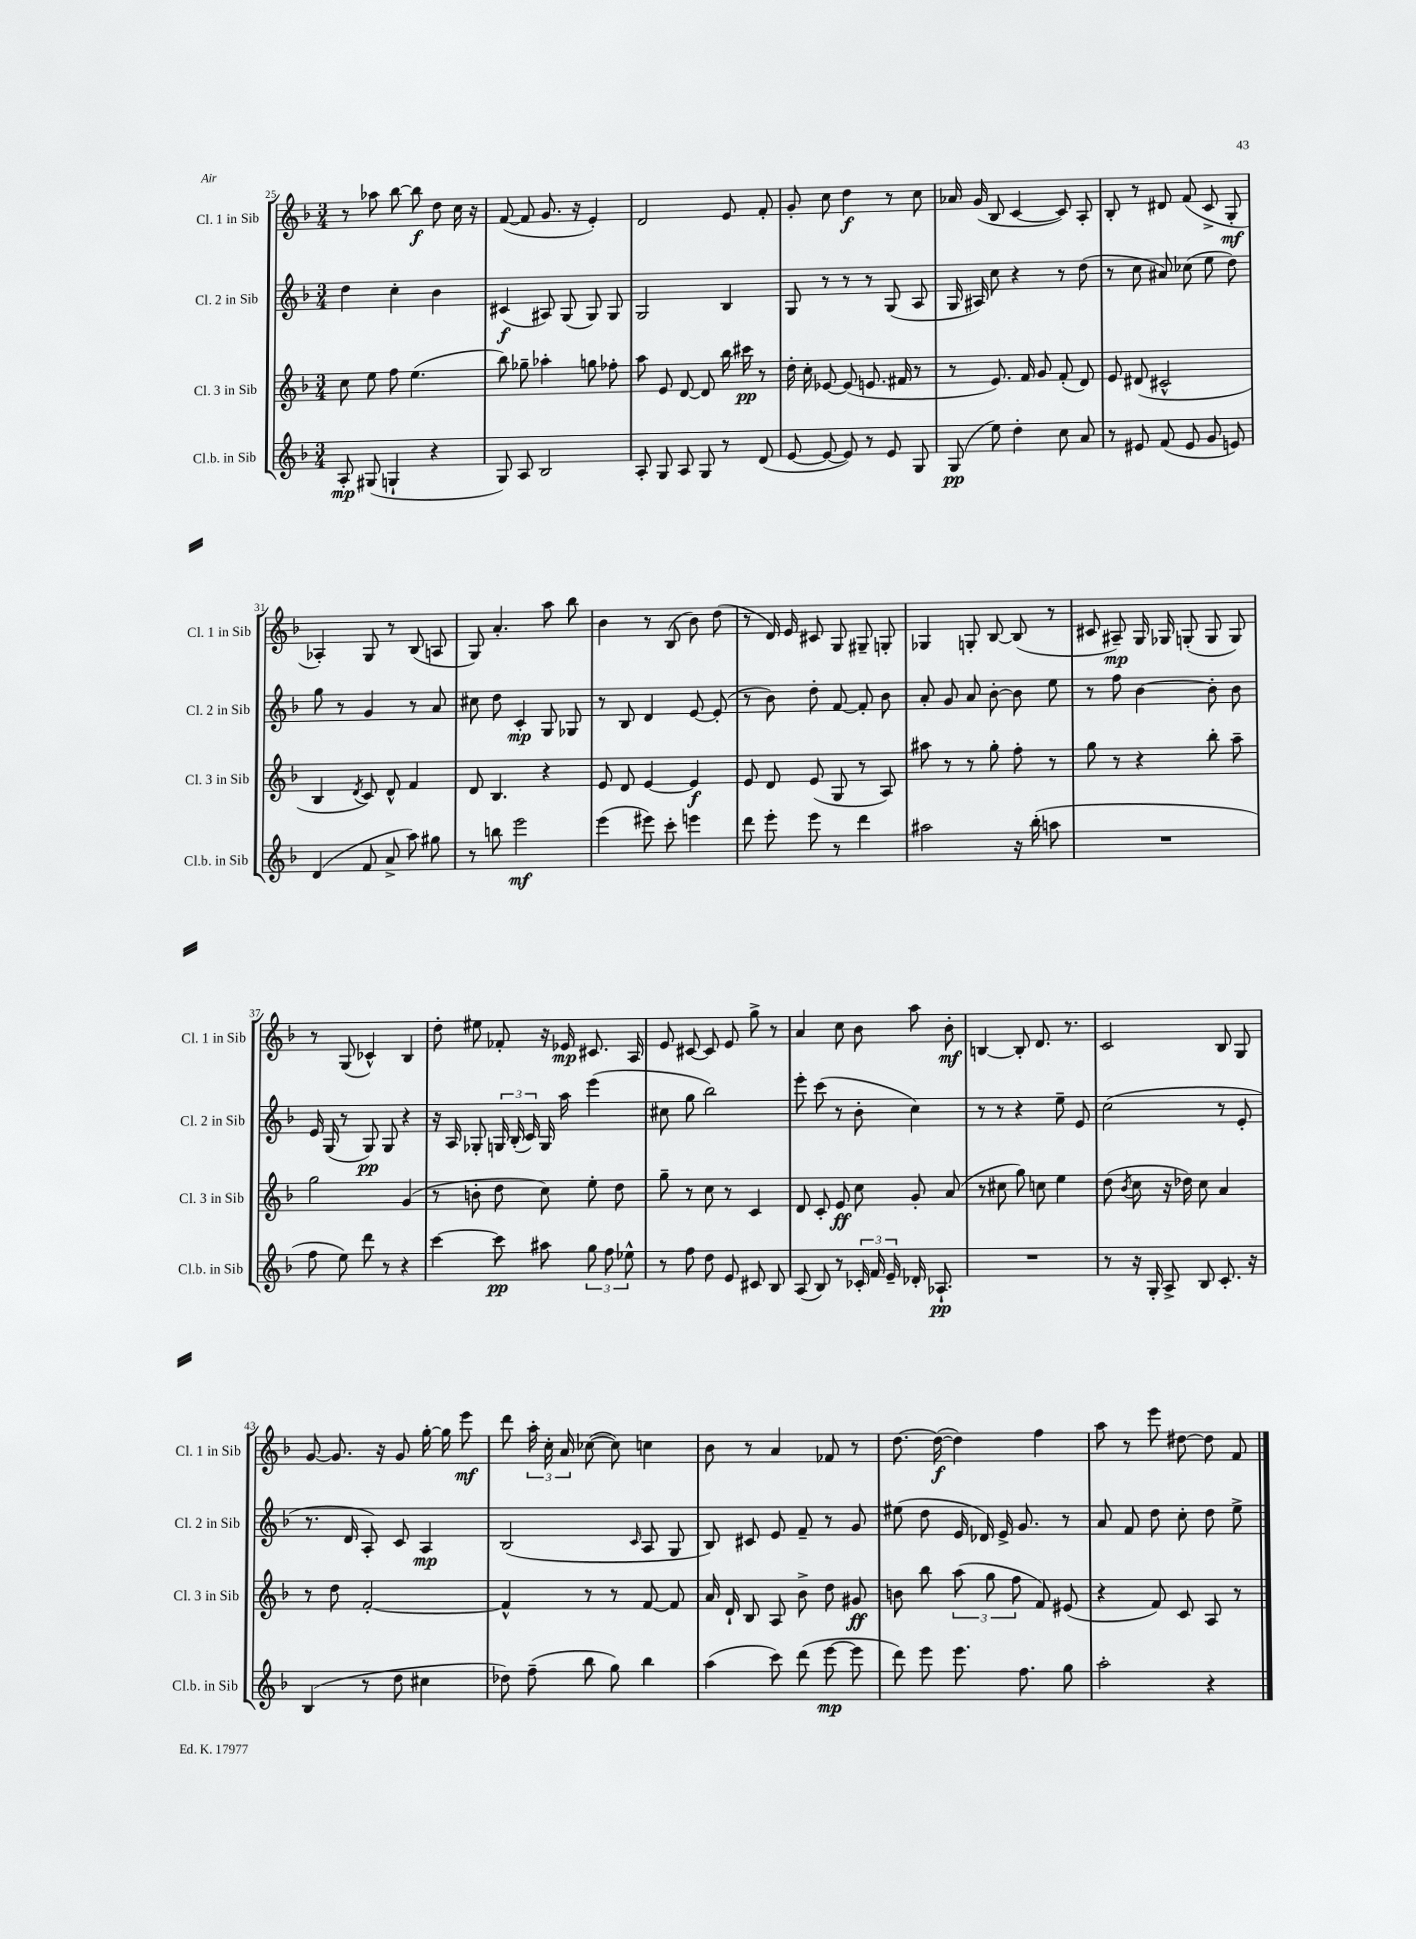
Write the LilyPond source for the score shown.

<<
\new StaffGroup <<
\new Staff = "s0" \with { instrumentName = "Cl. 1 in Sib" shortInstrumentName = "Cl. 1 in Sib" } {
    \clef treble \key f \major \numericTimeSignature \time 3/4
    \autoBeamOff r8 aes''8 bes''8~ bes''8\f d''8 c''16 r16 |
    f'8~( f'8 g'8. r16 e'4-.) |
    d'2 e'8 f'8-. |
    g'8-. c''8 d''4\f r8 c''8 |
    aes'16 g'16( bes8 c'4~ c'8) a8-. |
    bes8-. r8 dis'8 f'8( c'8-> g8-.\mf |
    aes4-.) g8 r8 bes8( a8 |
    g8) a'4.-. a''8 bes''8 |
    bes'4 r8 bes8( bes'8) d''8( |
    r8 d'16) e'16 cis'8 g8 gis8-- g8-. |
    ges4 g8-. bes8~ bes8( r8 |
    cis'8 ais8--\mp) g16 ges16 g8-.( g8 g8) |
    r8 g8( ces'4-^) bes4 |
    d''8-. eis''8 fes'8-. r16 ees'16\mp cis'8. a16 |
    e'8 cis'8~ cis'8 e'8 g''8-> r8 |
    a'4 c''8 bes'8 a''8 bes'8-.\mf |
    b4~ b8-. d'8. r8. |
    c'2 bes8 g8 |
    g'8~ g'8. r16 g'8 g''16~-. g''16 e'''8\mf |
    d'''8 \tuplet 3/2 { a''16-. c''16-. a'16 } ces''8~( ces''8) c''4 |
    bes'8 r8 a'4 fes'8 r8 |
    d''8.~ d''16~\f( d''4) f''4 |
    a''8 r8 e'''8 dis''8~ dis''8 f'8 \bar "|." |
}
\new Staff = "s1" \with { instrumentName = "Cl. 2 in Sib" shortInstrumentName = "Cl. 2 in Sib" } {
    \clef treble \key f \major \numericTimeSignature \time 3/4
    \autoBeamOff d''4 c''4-. bes'4 |
    cis'4\f( ais8) g8( g8) g8 |
    g2 bes4 |
    g8 r8 r8 r8 g8( a8 |
    g16 ais16) c''8 r4 r8 d''8( |
    r8 c''8 ais'8) ces''8( e''8 d''8) |
    g''8 r8 g'4 r8 a'8 |
    cis''8 d''8 c'4-.\mp g8 ges8 |
    r8 bes8 d'4 e'8~ e'8-.( |
    r8 bes'8) d''8-. f'8~ f'8-. bes'8 |
    a'8-. g'8 a'8 bes'8~-. bes'8 e''8 |
    r8 f''8 bes'4~ bes'8-. bes'8 |
    e'16 g16( r8 g8\pp) g8 r4 |
    r16 a16 ges8-. \tuplet 3/2 { g16 bes16-.( c'16) } g16 a''16 e'''4( |
    cis''8 g''8 bes''2) |
    e'''8-. c'''8( r8 bes'8-. c''4) |
    r8 r8 r4 e''8-- e'8 |
    c''2( r8 e'8-. |
    r8. d'16 a8-.) c'8 a4\mp |
    bes2( \grace { c'16 } a8 g8 |
    bes8) cis'8 e'8 f'8-- r8 g'8 |
    eis''8( d''8 e'16 des'16) e'16-> g'8. r8 |
    a'8 f'8 d''8 c''8-. d''8 e''8-> \bar "|." |
}
\new Staff = "s2" \with { instrumentName = "Cl. 3 in Sib" shortInstrumentName = "Cl. 3 in Sib" } {
    \clef treble \key f \major \numericTimeSignature \time 3/4
    \autoBeamOff c''8 e''8 f''8 e''4.( |
    bes''8) ges''8-- aes''4-. g''8 fes''8-. |
    a''8 e'8 d'8~ d'8 bes''16 cis'''16\pp r8 |
    d''16-. c''16-. ees'8~ ees'8( e'8. fis'16 r8 |
    r8 e'8.) f'16 g'8 f'8-.( d'8) |
    e'8 dis'8( cis'2-^ |
    bes4 \acciaccatura { d'8 } c'8) d'8-^ f'4 |
    d'8 bes4. r4 |
    e'8 d'8 e'4~ e'4\f |
    e'8 d'8 e'8( g8 r8 a8) |
    ais''8 r8 r8 g''8-. f''8-. r8 |
    g''8 r8 r4 bes''8-. a''8-- |
    g''2 g'4( |
    r8 b'8-. d''8 c''8) e''8-. d''8 |
    g''8-- r8 c''8 r8 c'4 |
    d'8 c'8-. e'8\ff c''8 g'8-. a'8( |
    r8 cis''8 g''8) c''8 e''4 |
    d''8( \acciaccatura { bes'8 } c''8 r16 des''16) c''8 a'4 |
    r8 d''8 f'2~-. |
    f'4-^ r8 r8 f'8~ f'8 |
    a'16 d'16-! bes8 a8 bes'8-> d''8 gis'8\ff |
    b'8 bes''8 \tuplet 3/2 { a''8( g''8 f''8 } f'8) eis'8( |
    r4 f'8) c'8 a8 r8 \bar "|." |
}
\new Staff = "s3" \with { instrumentName = "Cl.b. in Sib" shortInstrumentName = "Cl.b. in Sib" } {
    \clef treble \key f \major \numericTimeSignature \time 3/4
    \autoBeamOff a8-.\mp gis8( g4-! r4 |
    g8) a8 bes2 |
    a8-. g8 a8 g8 r8 d'8( |
    e'8~ e'8~ e'8) r8 e'8 g8 |
    g8\pp( e''8) d''4-. c''8 a'8 |
    r8 eis'8 f'8( eis'8 g'8 e'8) |
    d'4( f'8 a'8-> a''8) gis''8 |
    r8 b''8 e'''2\mf |
    e'''4( eis'''8) c'''8-. e'''4 |
    d'''8 e'''8-. e'''8 r8 d'''4 |
    ais''2 r16 bes''16-.( a''8 |
    R2. |
    f''8 e''8) d'''8 r8 r4 |
    c'''4~ c'''8\pp ais''8 \tuplet 3/2 { g''8 f''8 ees''8-^ } |
    r8 f''8 d''8 e'8 cis'8 bes8 |
    a8( bes8) r8 \tuplet 3/2 { ces'16-. f'16 e'16-- } des'16-. aes8.-!\pp |
    R2. |
    r8 r16 g16-. a8-> bes8 c'8.-. r16 |
    bes4( r8 d''8 cis''4 |
    des''8) f''8--( bes''8 g''8) bes''4 |
    a''4( c'''8) d'''8( e'''8~\mp e'''8 |
    d'''8) e'''8 e'''8. f''8. g''8 |
    a''2-. r4 \bar "|." |
}
>>
>>
\layout { \context { \Score currentBarNumber = #25 } }
